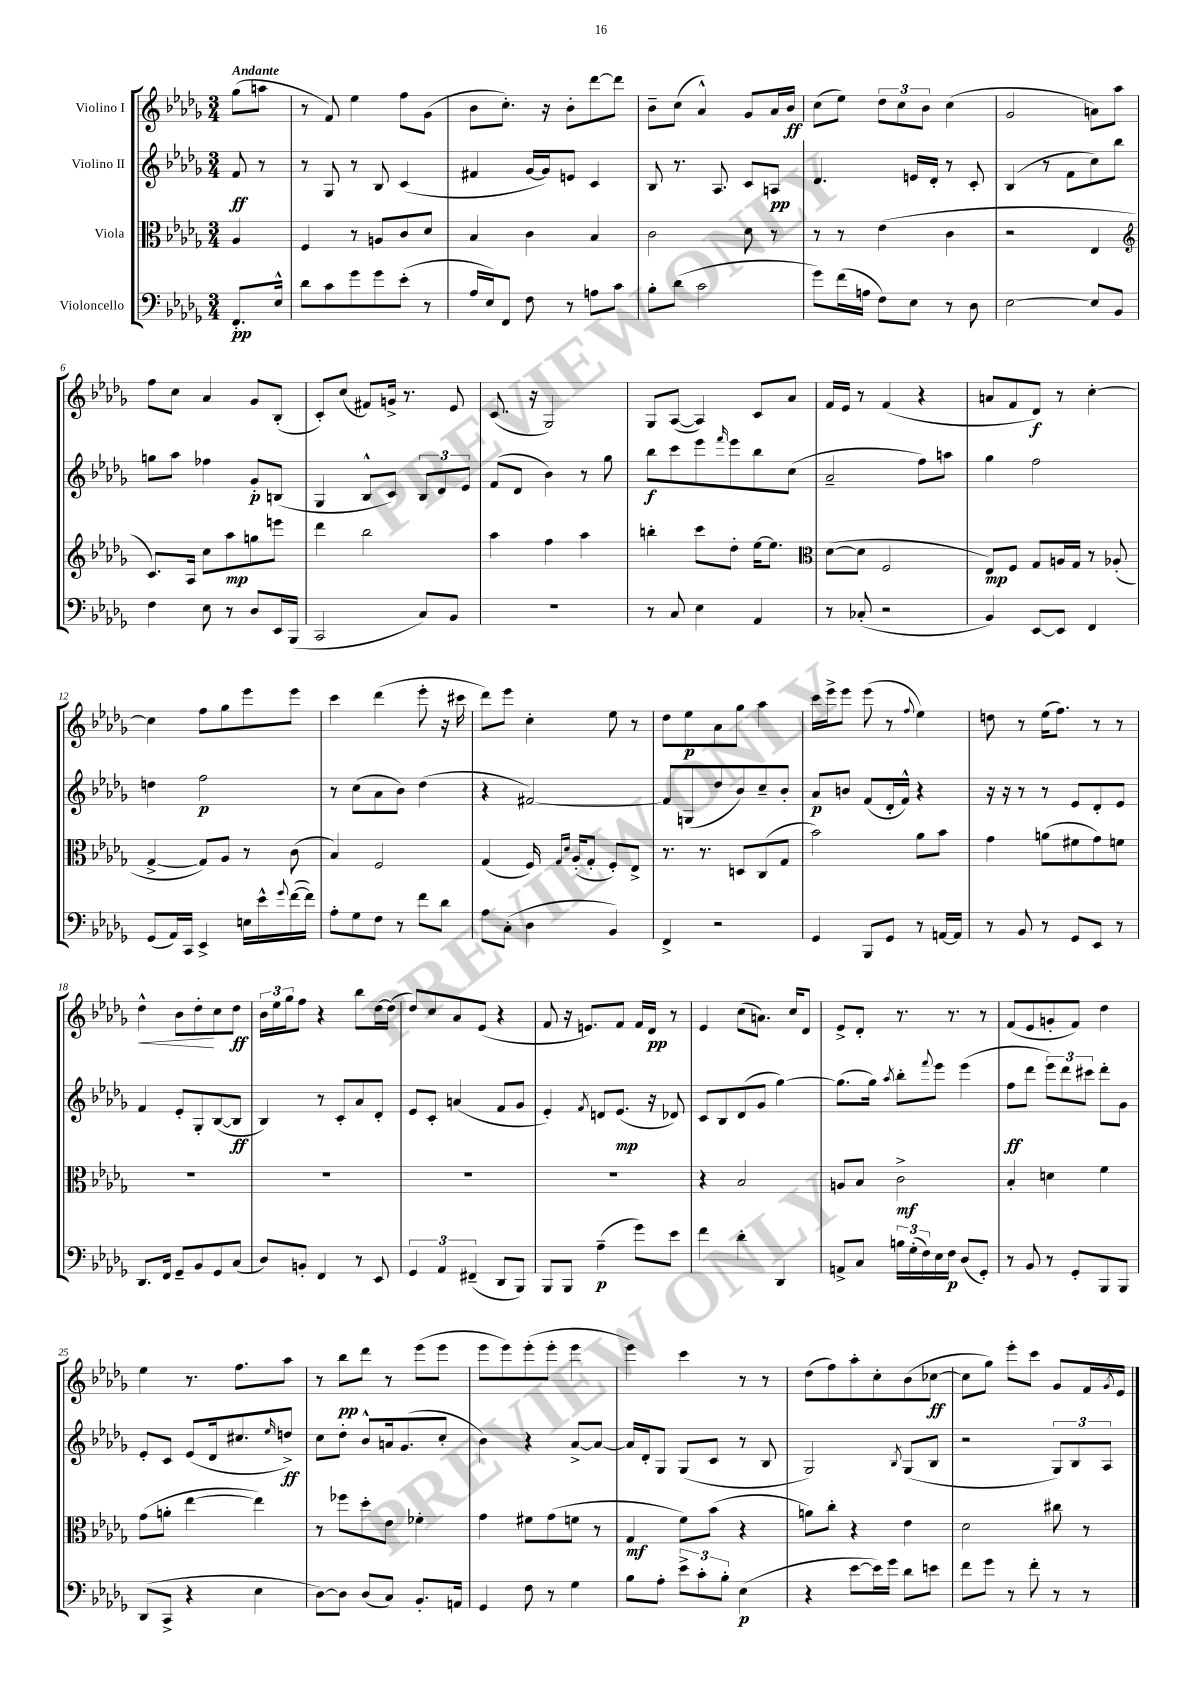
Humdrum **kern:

**kern	**kern	**kern	**kern
*staff4	*staff3	*staff2	*staff1
*clefF4	*clefC3	*clefG2	*clefG2
*k[b-e-a-d-g-]	*k[b-e-a-d-g-]	*k[b-e-a-d-g-]	*k[b-e-a-d-g-]
*M3/4	*M3/4	*M3/4	*M3/4
8.FF'/L	4A-/	8f/	(8gg-\L
.	.	8r	8aa\J
16E-^^/Jk	.	.	.
=	=	=	=
8d-\L	4F/	8r	8r
8c\	.	8G-/	8f/)
8g-\	8r	8r	4ee-\
8g-\	8A/L	8B-/	.
(8e-'\J	8c/	(4c/	8ff\L
8r	8d-/J	.	(8g-\J
=	=	=	=
16A-/LL	4B-/	4f#/	8b-\L
16E-/J)	.	.	.
8FF/J	.	.	8.cc'\J)
8F\	4c\	[16g-/LL	.
.	.	16g-/]J)	16r
8r	.	8e/J	8b-'\L
8A\L	4B-/	4c/	[8ddd-\
8c\J	.	.	8ddd-\]J
=	=	=	=
8B-'\L	2c\	8B-/	8b-~\L
(8d-\J	.	8.r	(8cc\J
2c\	.	.	4a-^^/)
.	.	8.A-/	.
.	8d-\	8c/L	8g-/L
.	8r	8A/J	16a-/L
.	.	.	16b-/JJ
=	=	=	=
8g-\L)	8r	4.d-/	(8cc\L
(16f\L	8r	.	8ee-\J)
16A\JJ	.	.	.
8F\L)	(4e-\	.	12dd-\L
.	.	.	12cc\
8E-\J	.	16e/LL	.
.	.	.	12b-\J
.	.	16d-'/JJ	.
8r	4c\	8r	(4cc\
8D-\	.	8c'/	.
=	=	=	=
[2E-\	2r	(4B-/	2g-/
.	.	8r	.
.	.	8f\L	.
8E-/]L	4E-/	8cc\)	8a\L)
8BB-/J	.	8bb-\J	8aa-\J
=	=	=	=
*	*clefG2	*	*
4F\	8.c/L)	8gg\L	8ff\L
.	.	8aa-\J	8cc\J
.	16A-/Jk	.	.
8E-\	8cc\L	4ff-\	4a-/
8r	8aa-\	.	.
8D-/L	8gg\	8g-'/L	8g-/L
16EE-/L	8eee\J	(8B/J	(8B-'/J
(16BBB-/JJ	.	.	.
=	=	=	=
2CC/	4ddd-\	4G-/	8c'/L)
.	.	.	(8cc/J
.	2bb-\	8B-^^/L	8f#/L)
.	.	8c/J)	16g^/Jk
.	.	.	8.r
8C/L)	.	12B-/L	.
.	.	12d-/	.
8BB-/J	.	.	8e-/
.	.	12e-/J	.
=	=	=	=
2.r	4aa-\	(8f/L	(8.c/
.	.	8d-/J	.
.	.	.	16r
.	4ff\	4b-\)	2G-/)
.	4aa-\	8r	.
.	.	8gg-\	.
=	=	=	=
8r	4bb'\	8bb-\L	8G-/L
8C/	.	8ccc\	([8A-/J
4E-\	8ccc\L	8eee-\	4A-/])
.	.	16qqfff/	.
.	8dd-'\J	8eee-\	.
4AA-/	[16ee-\LK	8bb-\	8c/L
.	8.ee-\]J	.	.
.	.	(8cc\J	8a-/J
=	=	=	=
*	*clefC3	*	*
8r	([8d-\L	2a-~/	16f/LL
.	.	.	16e-/JJ
(8C-'/	8d-\]J	.	8r
2r	2F/	.	(4f/
.	.	8ff\L)	4r
.	.	8aa\J	.
=	=	=	=
4BB-/)	8E-/L)	4gg-\	8a/L
.	8F/J	.	8f/
[8EE-/L	8G-/L	2ff\	8d-/J)
8EE-/]J	16A/L	.	8r
.	16G-/JJ	.	.
4FF/	8r	.	[4cc'\
.	(8A-'/	.	.
=	=	=	=
(8GG-/L	[4G-^/	4dd\	4cc\]
16AA-/L)	.	.	.
16CC/JJ	.	.	.
4EE-^/	8G-/]L)	2ff\	8ff\L
.	8A-/J	.	8gg-\
16E\LL	8r	.	8eee-\
16e-^^\	.	.	.
8qqg-/	.	.	.
([16f\	(8c\	.	8eee-\J
16f\]JJ)	.	.	.
=	=	=	=
8A-'\L	4B-/)	8r	4ccc\
8G-\	.	(8cc\L	.
8F\J	2F/	8a-\	(4ddd-\
8r	.	8b-\J)	.
8f\L	.	(4dd-\	8eee-'\
8d-\J	.	.	16r
.	.	.	16ccc#\
=	=	=	=
8A-\L	(4G-/	4r	8ddd-\L)
(8C'\J	.	.	8eee-\J
4D-\	16F/)	[2f#/)	4cc'\
.	16qqG-/LL	.	.
.	16qqd-/JJ	.	.
.	(16A-'/LK	.	.
.	8G-'/J	.	.
4BB-/)	8F'/L)	.	8ee-\
.	8E-^/J	.	8r
=	=	=	=
4FF^/	8.r	8f#/]L	8dd-\L
.	.	(8G/	8ee-\
.	8.r	.	.
2r	.	8dd-/	8a-\
.	8D/L	8b-/)	8gg-\J
.	(8C/	8cc~/	4aa-\
.	8G-/J	8b-'/J	.
=	=	=	=
4GG-/	2b-\)	8a-/L	16ccc\LL
.	.	.	16eee-^\J
.	.	8b/J	8eee-\J
8BBB-/L	.	(8f/L	(8eee-\
8GG-/J	.	16d-'/L	8r
.	.	16f^^/JJ)	.
.	.	.	8qqff/
8r	8a-\L	4r	4ee-\)
[16AA/LL	8b-\J	.	.
16AA/]JJ	.	.	.
=	=	=	=
8r	4g-\	16r	8dd\
.	.	16r	.
8BB-/	.	8r	8r
8r	(8a\L	8r	(16ee-\LK
.	.	.	8.ff\J)
8GG-/L	8f#\	8e-/L	.
8EE-/J	8g-\)	8d-'/	8r
8r	8f\J	8e-/J	8r
=	=	=	=
8.DD-/L	2.r	4f/	4dd-^^\
16FF/Jk	.	.	.
8GG-~/L	.	8e-'/L	8b-\L
8BB-/	.	8G-'/	8dd-'\
8GG-/	.	([8B-/	8cc\
(8C/J	.	8B-/]J	8dd-\J
=	=	=	=
8D-/L)	2.r	4B-/)	24b-\LL
.	.	.	24ee-\
.	.	.	24gg-\J
8BB'/J	.	.	8ff\J
4FF/	.	8r	4r
.	.	8c'/L	.
8r	.	8a-/	8bb-\L
8EE-/	.	8d-'/J	[16dd-\L
.	.	.	(16dd-\]JJ
=	=	=	=
6GG-/	2.r	8e-/L	8dd-/L)
.	.	8c'/J	8cc/
6AA-/	.	.	.
.	.	(4a/	8a-/
(6FF#~/	.	.	.
.	.	.	(8e-/J
8DD-/L	.	8f/L	4r
8BBB-/J)	.	8g-/J	.
=	=	=	=
8BBB-/L	2.r	4e-'/)	8f/
8BBB-/J	.	.	16r
.	.	.	8.e/L)
.	.	8qf/	.
(4A-~\	.	8d/L	.
.	.	(8.e-/J	8f/J
8g-\L)	.	.	16f/LL
.	.	16r	16d-/JJ
8e-\J	.	8d-/)	8r
=	=	=	=
4f\	4r	8c/L	4e-/
.	.	8B-/	.
4d-'\	2B-/	(8d-/	(8cc\L
.	.	8g-/J	8.a\J)
4DD-/	.	[4gg-\)	.
.	.	.	16cc/LK
.	.	.	8d-/J
=	=	=	=
8AA^/L	8A/L	(8.gg-\]L	8e-^/L
8C/J	8B-/J	.	8d-'/J
.	.	16gg-\Jk)	.
.	.	8qaa-/	.
24B\LL	2c^\	8bb-'\L	8.r
(24G-'\	.	.	.
24F\)	.	.	.
.	.	8qqfff/	.
16E-\	.	8eee-\J	.
16F\JJ	.	.	8.r
(8D-/L	.	(4eee-\	.
8GG-'/J)	.	.	8r
=	=	=	=
8r	4B-'/	8ff\L	(8f/L
8BB-/	.	8ddd-\J	8e-/
8r	4d\	12eee-\L)	8g'/
.	.	12ddd-\	.
8GG-'/L	.	.	8f/J)
.	.	12ccc#\J	.
8BBB-/	4f\	8ddd-'\L	4dd-\
8BBB-/J	.	8g-\J	.
=	=	=	=
(8DD-/L	(8g-\L	8e-'/L	4ee-\
8CC^/J	8a'\J	8c/J	.
4r	[4ee-\	(8e-/L	8.r
.	.	16d-/k	.
.	.	8.cc#/	8.ff\L
4E-\	4ee-\])	.	.
.	.	16qqee-/	.
.	.	8dd^/J)	8aa-\J
=	=	=	=
[8D-\L)	8r	8cc\L	8r
8D-\]J	8ff-\L	8dd-'\J	8bb-\L
(8D-/L	8dd-'\	8b-^^/L	8ddd-\J
8C/J)	8e-\J	16a/k	8r
.	.	(8.g-/	.
8.BB-'/L	4f-'\	.	(8eee-\L
.	.	8cc'/J	8eee-\J
16AA/Jk	.	.	.
=	=	=	=
4GG-/	4g-\	4b-\)	8eee-\L
.	.	.	8eee-\)
8F\	8f#\L	4r	(8eee-'\
8r	(8g-\	.	8eee-'\J
4G-\	8f\J	[8a-^/L	4eee-\
.	8r	8a-/_J	.
=	=	=	=
8B-\L	4G-/	16a-/]LL	4eee-\)
.	.	16d-'/J	.
8A-'\J	.	8G-/J	.
12e-^\L	8f\L)	(8G-/L	4ccc\
12c'\	.	.	.
.	(8b-\J	8c/J	.
12B-'\J	.	.	.
(4E-\	4r	8r	8r
.	.	8B-/	8r
=	=	=	=
4r	8a\L)	2G-/)	(8dd-\L
.	8cc'\J	.	8ff\)
[8e-\L	4r	.	8aa-'\
16e-\]L)	.	.	8cc'\
16g-\JJ	.	.	.
.	.	8qB-/	.
8d-\L	4e-\	(8G-/L	(8b-\
8e\J	.	8B-/J	[8cc-\J
=	=	=	=
8f\L	2d-\	2r	8cc-\]L
8g-\J	.	.	8gg-\J)
8r	.	.	8eee-'\L
8f'\	.	.	8ccc\J
8r	8cc#\	12G-/L)	8g-/L
.	.	12B-/	.
8r	8r	.	16f/L
.	.	12A-/J	.
.	.	.	8qg-/
.	.	.	16e-/JJ
==	==	==	==
*-	*-	*-	*-
